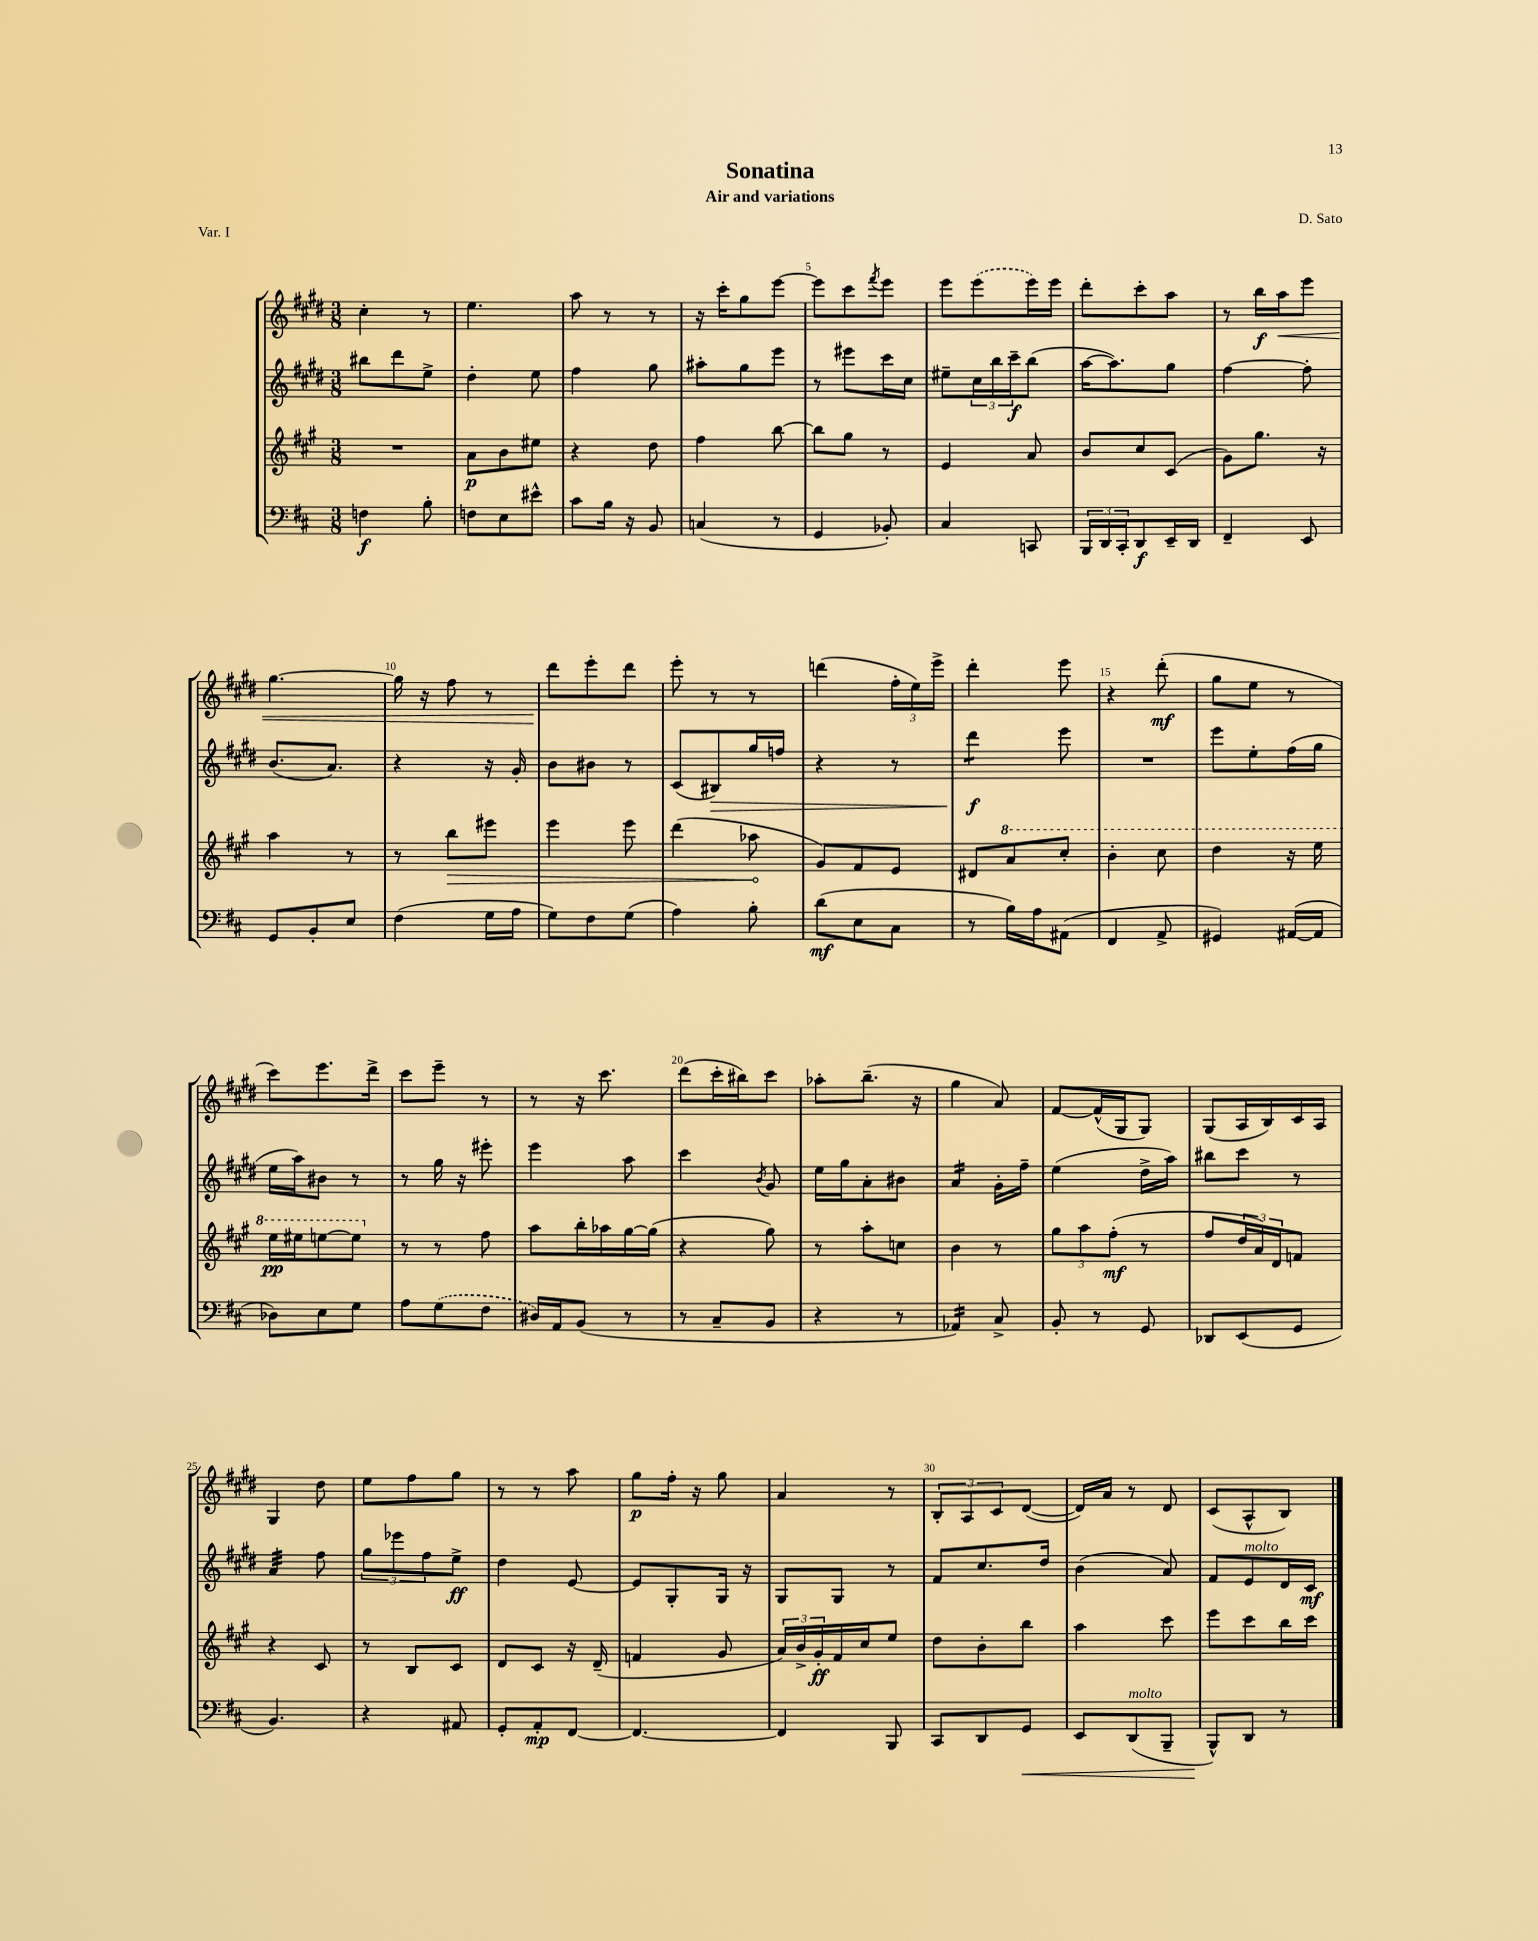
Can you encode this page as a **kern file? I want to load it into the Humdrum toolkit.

**kern	**kern	**kern	**kern
*staff4	*staff3	*staff2	*staff1
*clefF4	*clefG2	*clefG2	*clefG2
*k[f#c#]	*k[f#c#g#]	*k[f#c#g#d#]	*k[f#c#g#d#]
*M3/8	*M3/8	*M3/8	*M3/8
4F	4.r	8bb#	4cc#'
.	.	8ddd#	.
8B'	.	8ee^	8r
=	=	=	=
8F	8a	4dd#'	4.ee
8E	8b	.	.
8e#^^	8ee#	8ee	.
=	=	=	=
8c#	4r	4ff#	8aa
16B	.	.	8r
16r	.	.	.
8BB	8dd	8gg#	8r
=	=	=	=
(4C	4ff#	8aa#'	16r
.	.	.	16ccc#'
.	.	8gg#	8gg#
8r	[8bb	8eee	[8eee
=	=	=	=
4GG	8bb]	8r	8eee]
.	8gg#	8eee#	8ccc#
.	.	.	8qfff#
8BB-')	8r	16ccc#	8eee
.	.	16cc#	.
=	=	=	=
4C#	4e	8ee#~	8eee
.	.	24cc#	(8eee
.	.	24bb	.
.	.	24ccc#~	.
8CC	8a	(8bb	16eee)
.	.	.	16eee
=	=	=	=
24BBB	8b	[16aa	8ddd#'
24DD	.	.	.
.	.	8.aa])	.
24CC#'	.	.	.
8DD	8cc#	.	8ccc#'
16EE~	(8c#	8gg#	8aa
16DD	.	.	.
=	=	=	=
4FF#~	8g#)	[4ff#	8r
.	8.gg#	.	16bb
.	.	.	16aa
8EE	.	8ff#']	8eee
.	16r	.	.
=	=	=	=
8GG	4aa	(8.b	[4.gg#
8BB'	.	.	.
.	.	8.a)	.
8E	8r	.	.
=	=	=	=
(4F#	8r	4r	16gg#]
.	.	.	16r
.	8bb	.	8ff#
16G	8eee#	16r	8r
16A	.	16g#'	.
=	=	=	=
8G)	4eee	8b	8ddd#
8F#	.	8b#	8eee'
(8G	8eee	8r	8ddd#
=	=	=	=
4A)	(4ddd	(8c#	8eee'
.	.	8B#)	8r
8B'	8aa-	16gg#	8r
.	.	16ff	.
=	=	=	=
(8d	8g#)	4r	(4ddd
8E	8f#	.	.
8C#	8e	8r	24ff#'
.	.	.	24ee)
.	.	.	24eee^
=	=	=	=
8r	8d#	4ddd#	4ddd#'
16B)	8aa	.	.
16A	.	.	.
(8AA#	8ccc#'	8eee	8eee
=	=	=	=
4FF#	4bb'	4.r	4r
8AA^	8ccc#	.	(8ddd#'
=	=	=	=
4GG#)	4ddd	8eee	8gg#
.	.	8ee'	8ee
([16AA#	16r	(16ff#	8r
16AA#]	16eee	16gg#	.
=	=	=	=
8D-)	16eee	16ee	8ccc#)
.	16eee#	16aa)	.
8E	[8eee	8b#	8.eee
8G	8eee]	8r	.
.	.	.	16ddd#^
=	=	=	=
8A	8r	8r	8ccc#
(8G	8r	16gg#	8eee~
.	.	16r	.
8F#	8ff#	8eee#'	8r
=	=	=	=
16D#)	8aa	4eee	8r
16AA	.	.	.
(8BB	16bb'	.	16r
.	16aa-	.	8.ccc#
8r	[16gg#	8aa	.
.	(16gg#]	.	.
=	=	=	=
8r	4r	4ccc#	(8ddd#
8C#~	.	.	16ccc#'
.	.	.	16bb#)
.	.	8qb	.
8BB	8gg#)	8g#	8ccc#
=	=	=	=
4r	8r	16ee	8aa-'
.	.	16gg#	.
.	8aa'	8a'	(8.bb~
8r	8cc	8b#	.
.	.	.	16r
=	=	=	=
4AA-)	4b	4a	4gg#
8C#^	8r	16g#'	8a)
.	.	16ff#~	.
=	=	=	=
8BB'	12gg#	(4ee	[8f#
.	12aa	.	.
8r	.	.	(16f#^^]
.	(12ff#'	.	.
.	.	.	16G#
8GG	8r	16dd#^	8G#)
.	.	16aa)	.
=	=	=	=
8DD-	8ff#	8bb#	(8G#
(8EE	24dd	8ccc#	16A
.	24a)	.	.
.	.	.	16B)
.	24d	.	.
8GG	8f	8r	16c#
.	.	.	16A
=	=	=	=
4.BB)	4r	4a	4G#
.	8c#	8ff#	8dd#
=	=	=	=
4r	8r	12gg#	8ee
.	.	12eee-	.
.	8B	.	8ff#
.	.	12ff#	.
8AA#	8c#	8ee^	8gg#
=	=	=	=
8GG'	8d	4dd#	8r
8AA'	8c#	.	8r
[8FF#	16r	[8e	8aa
.	(16d~	.	.
=	=	=	=
4.FF#_	4f	8e]	8gg#
.	.	8G#'	16ff#'
.	.	.	16r
.	8g#	16G#	8gg#
.	.	16r	.
=	=	=	=
4FF#]	24a)	8G#	4a
.	24b^	.	.
.	24g#'	.	.
.	16f#	8G#	.
.	16cc#	.	.
8BBB	8ee	8r	8r
=	=	=	=
8CC#	8dd	8f#	12B'
.	.	.	12A
8DD	8b'	8.cc#	.
.	.	.	12c#
8GG	8bb	.	([8d#
.	.	16dd#	.
=	=	=	=
8EE	4aa	(4b	16d#])
.	.	.	16a
(8DD	.	.	8r
8BBB~	8ccc#	8a)	8d#
=	=	=	=
8BBB^^)	8eee	8f#	(8c#
8DD	8ccc#	8e	8A^^
8r	16bb	16d#	8B)
.	16ccc#	16c#	.
==	==	==	==
*-	*-	*-	*-
